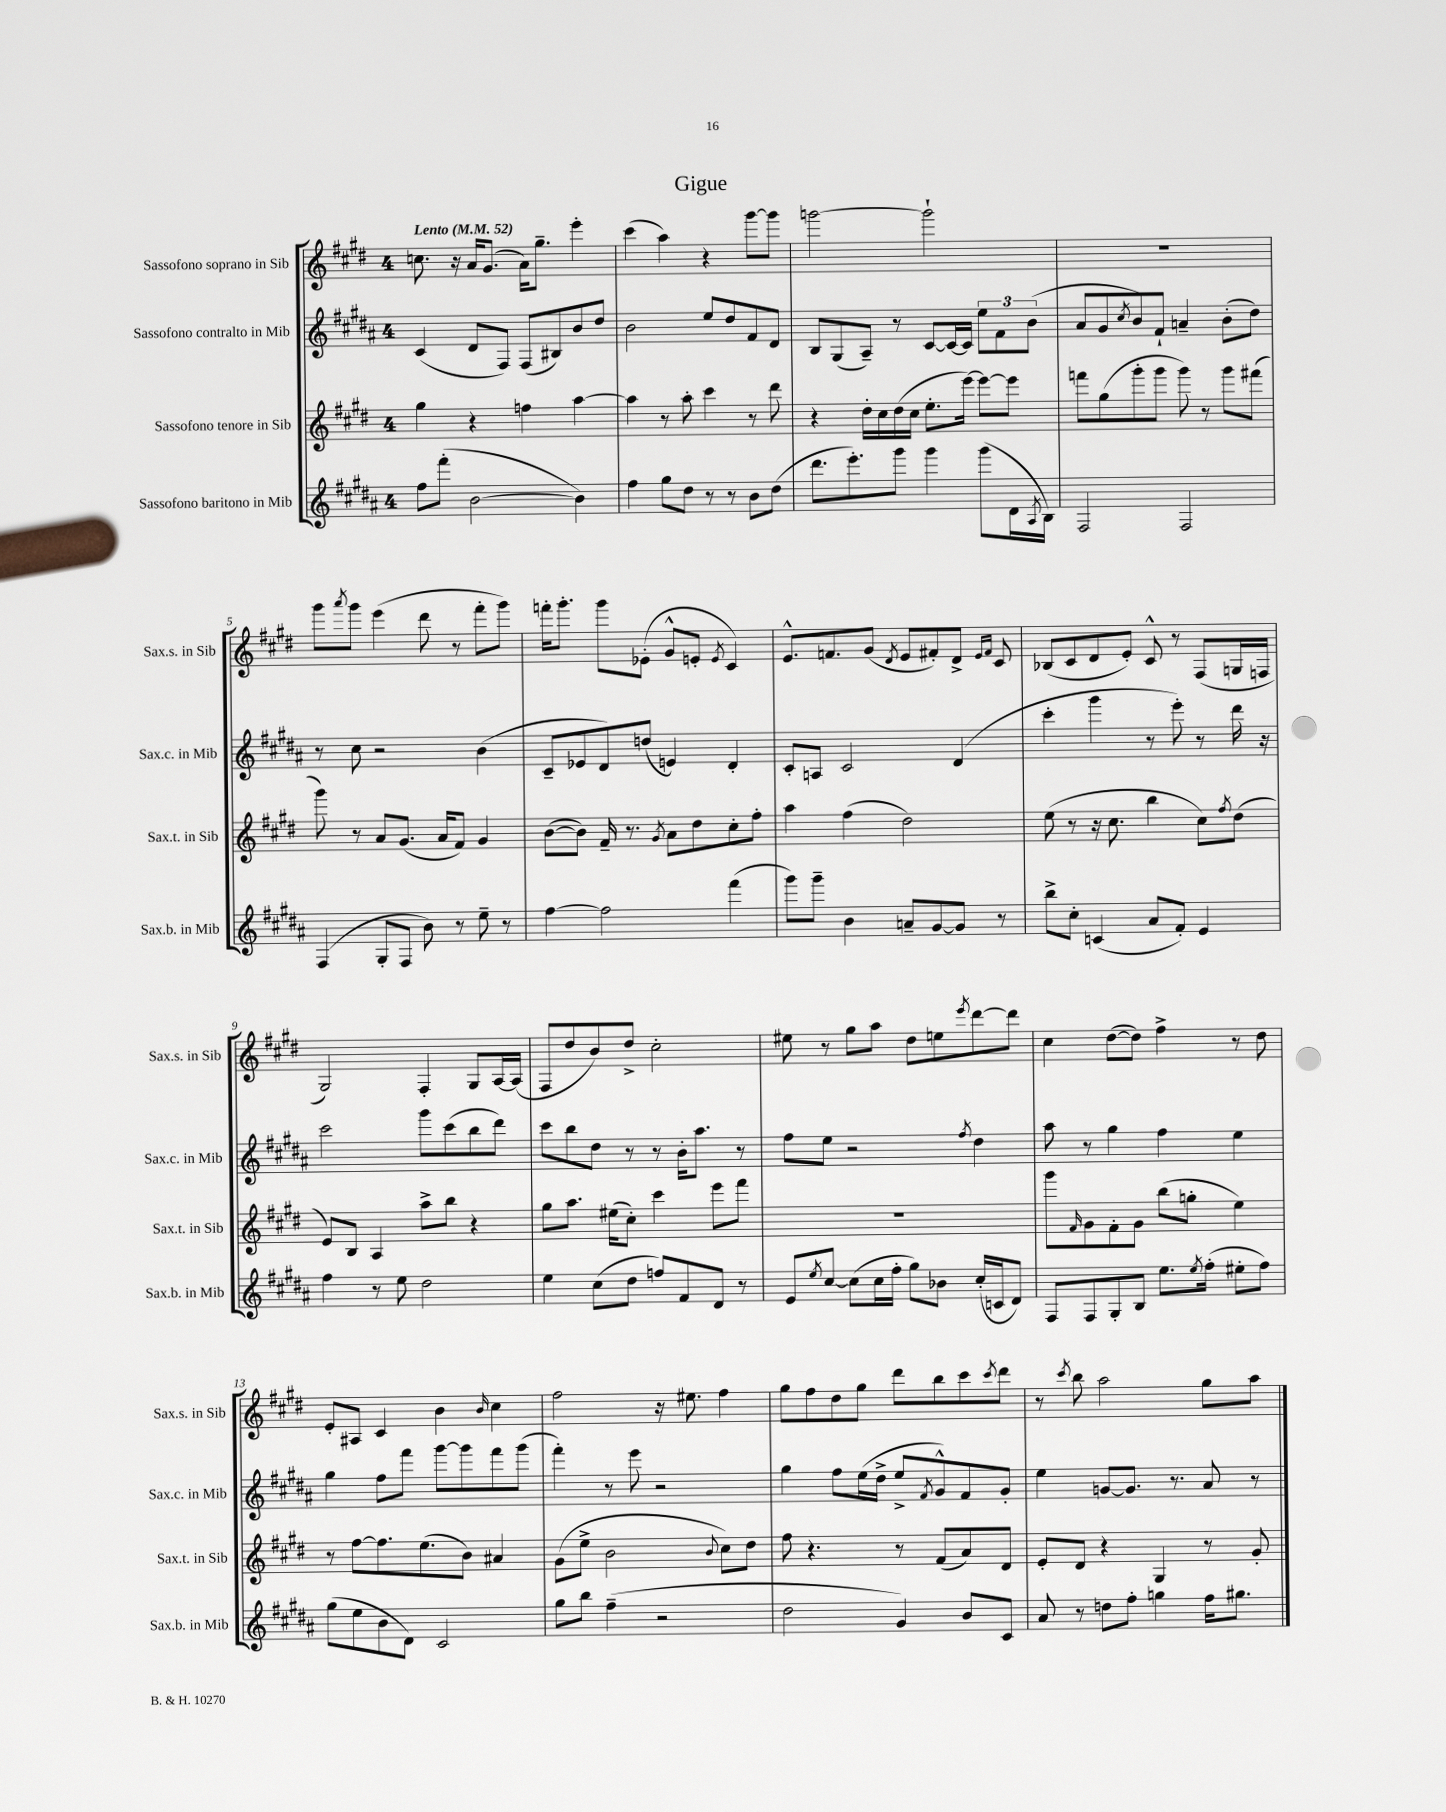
\header { title = "Gigue" }
<<
\new StaffGroup <<
\new Staff = "s0" \with { instrumentName = "Sassofono soprano in Sib" shortInstrumentName = "Sax.s. in Sib" } {
    \clef treble \key e \major \once \override Staff.TimeSignature.style = #'single-digit \time 4/4 \tempo "Lento" 4 = 52
    c''8. r16 a'16 gis'8.( a'16) gis''8.-- e'''4-. |
    cis'''4( a''4) r4 gis'''8~ gis'''8 |
    g'''2~ g'''2-! |
    R1 |
    gis'''8 \acciaccatura { a'''8 } gis'''8 e'''4( dis'''8 r8 fis'''8-. gis'''8) |
    f'''16-. gis'''8.-. gis'''8 ees'8-.( gis'8-^ e'8-. \acciaccatura { e'8 } cis'4) |
    e'8.-^ f'8. gis'8( \acciaccatura { dis'8 } e'8 fis'8-.) dis'8-> \grace { e'16 fis'16 } cis'8 |
    bes8( cis'8 dis'8 e'8-.) cis'8-^ r8 fis8( g16 f16 |
    gis2) fis4-. gis8 a16~ a16( |
    fis8 dis''8 b'8) dis''8-> cis''2-. |
    eis''8 r8 gis''8 a''8 dis''8 e''8 \acciaccatura { e'''8 } dis'''8~ dis'''8 |
    cis''4 dis''8~( dis''8) fis''4-> r8 dis''8 |
    e'8-. ais8 cis'4 b'4 \grace { b'16 } cis''4 |
    fis''2 r16 eis''8. fis''4 |
    gis''8 fis''8 dis''8 gis''8 dis'''8 b''8 cis'''8 \acciaccatura { cis'''8 } dis'''8 |
    r8 \acciaccatura { cis'''8 } b''8 a''2 gis''8 a''8 \bar "|." |
}
\new Staff = "s1" \with { instrumentName = "Sassofono contralto in Mib" shortInstrumentName = "Sax.c. in Mib" } {
    \clef treble \key b \major \once \override Staff.TimeSignature.style = #'single-digit \time 4/4
    cis'4( dis'8 fis8) fis8( bis8) b'8 dis''8 |
    b'2 e''8 dis''8 fis'8 dis'8 |
    b8 gis8( ais8--) r8 cis'8~ cis'16~ cis'16 \tuplet 3/2 { e''8 fis'8 b'8( } |
    ais'8 gis'8 \acciaccatura { cis''8 } b'8) fis'8-! a'4-- b'8-.( dis''8) |
    r8 cis''8 r2 b'4( |
    cis'8-- ees'8 dis'8) d''8( e'4) dis'4-. |
    cis'8-. a8 cis'2 dis'4( |
    cis'''4-. gis'''4 r8 e'''8-.) r8 dis'''16 r16 |
    cis'''2 gis'''8 cis'''8( b''8 dis'''8) |
    cis'''8 b''8 dis''8 r8 r8 b'16-. ais''8. r8 |
    fis''8 e''8 r2 \acciaccatura { fis''8 } dis''4 |
    ais''8 r8 gis''4 fis''4 e''4 |
    gis''4 fis''8 fis'''8 gis'''8~ gis'''8 fis'''8 gis'''8( |
    fis'''4-.) r8 e'''8 r2 |
    gis''4 fis''8 e''16( dis''16-> e''8-> \acciaccatura { fis'8 } gis'8-^) fis'8 gis'8-. |
    e''4 g'8~ g'8. r8. ais'8 r8 \bar "|." |
}
\new Staff = "s2" \with { instrumentName = "Sassofono tenore in Sib" shortInstrumentName = "Sax.t. in Sib" } {
    \clef treble \key e \major \once \override Staff.TimeSignature.style = #'single-digit \time 4/4
    gis''4 r4 f''4 a''4~ |
    a''4 r8 a''8-. cis'''4 r8 dis'''8 |
    r4 dis''16-. cis''16 dis''16( cis''16 e''8.-. e'''16~) e'''8~ e'''8 |
    f'''8 gis''8( gis'''8-. gis'''8 gis'''8) r8 gis'''8 fis'''8( |
    gis'''8) r8 a'8 gis'8.( a'16 fis'8) gis'4 |
    b'8~( b'8) fis'16-- r8. \acciaccatura { gis'8 } a'8 dis''8 cis''8-. fis''8-. |
    a''4 fis''4( dis''2) |
    e''8( r8 r16 cis''8. b''4 cis''8) \acciaccatura { fis''8 } dis''8( |
    e'8) b8 a4 a''8-> b''8 r4 |
    gis''8 a''8. eis''16( cis''8-.) cis'''4 e'''8 fis'''8 |
    R1 |
    gis'''8 \grace { fis'16 } gis'8 fis'8-. gis'8 b''8( g''8-. e''4) |
    r8 fis''8~ fis''8. e''8.( b'8) ais'4 |
    gis'8( e''8-> b'2 \appoggiatura { b'8 } cis''8) dis''8 |
    fis''8 r4. r8 fis'8( a'8) dis'8 |
    e'8-. dis'8 r4 gis4 r8 gis'8-. \bar "|." |
}
\new Staff = "s3" \with { instrumentName = "Sassofono baritono in Mib" shortInstrumentName = "Sax.b. in Mib" } {
    \clef treble \key b \major \once \override Staff.TimeSignature.style = #'single-digit \time 4/4
    fis''8 fis'''8-.( b'2~ b'4) |
    fis''4 gis''8 dis''8 r8 r8 b'8 dis''8( |
    dis'''8. e'''8.-.) gis'''8 gis'''4 gis'''8( dis'16 \acciaccatura { ais8 } b16) |
    fis2 fis2 |
    fis4( gis8-. fis8 b'8) r8 e''8-- r8 |
    fis''4~ fis''2 fis'''4( |
    gis'''8) gis'''8-- b'4 a'8-- gis'8~ gis'8 r8 |
    b''8-> cis''8-. c'4( ais'8 fis'8-.) e'4 |
    fis''4 r8 e''8 dis''2 |
    e''4 cis''8( dis''8 f''8) fis'8 dis'8 r8 |
    e'8 \acciaccatura { e''8 } cis''8~ cis''8( cis''16 fis''16-. gis''8) bes'8 cis''16-.( c'16 dis'8) |
    fis8 fis8 gis8-. b8 e''8. \acciaccatura { e''8 } fis''16-.( eis''8-. fis''8) |
    gis''8( e''8 b'8 dis'8) cis'2 |
    gis''8 b''8 fis''4--( r2 |
    dis''2 gis'4) b'8 cis'8 |
    ais'8 r8 d''8 fis''8-. g''4 fis''16 gis''8. \bar "|." |
}
>>
>>
